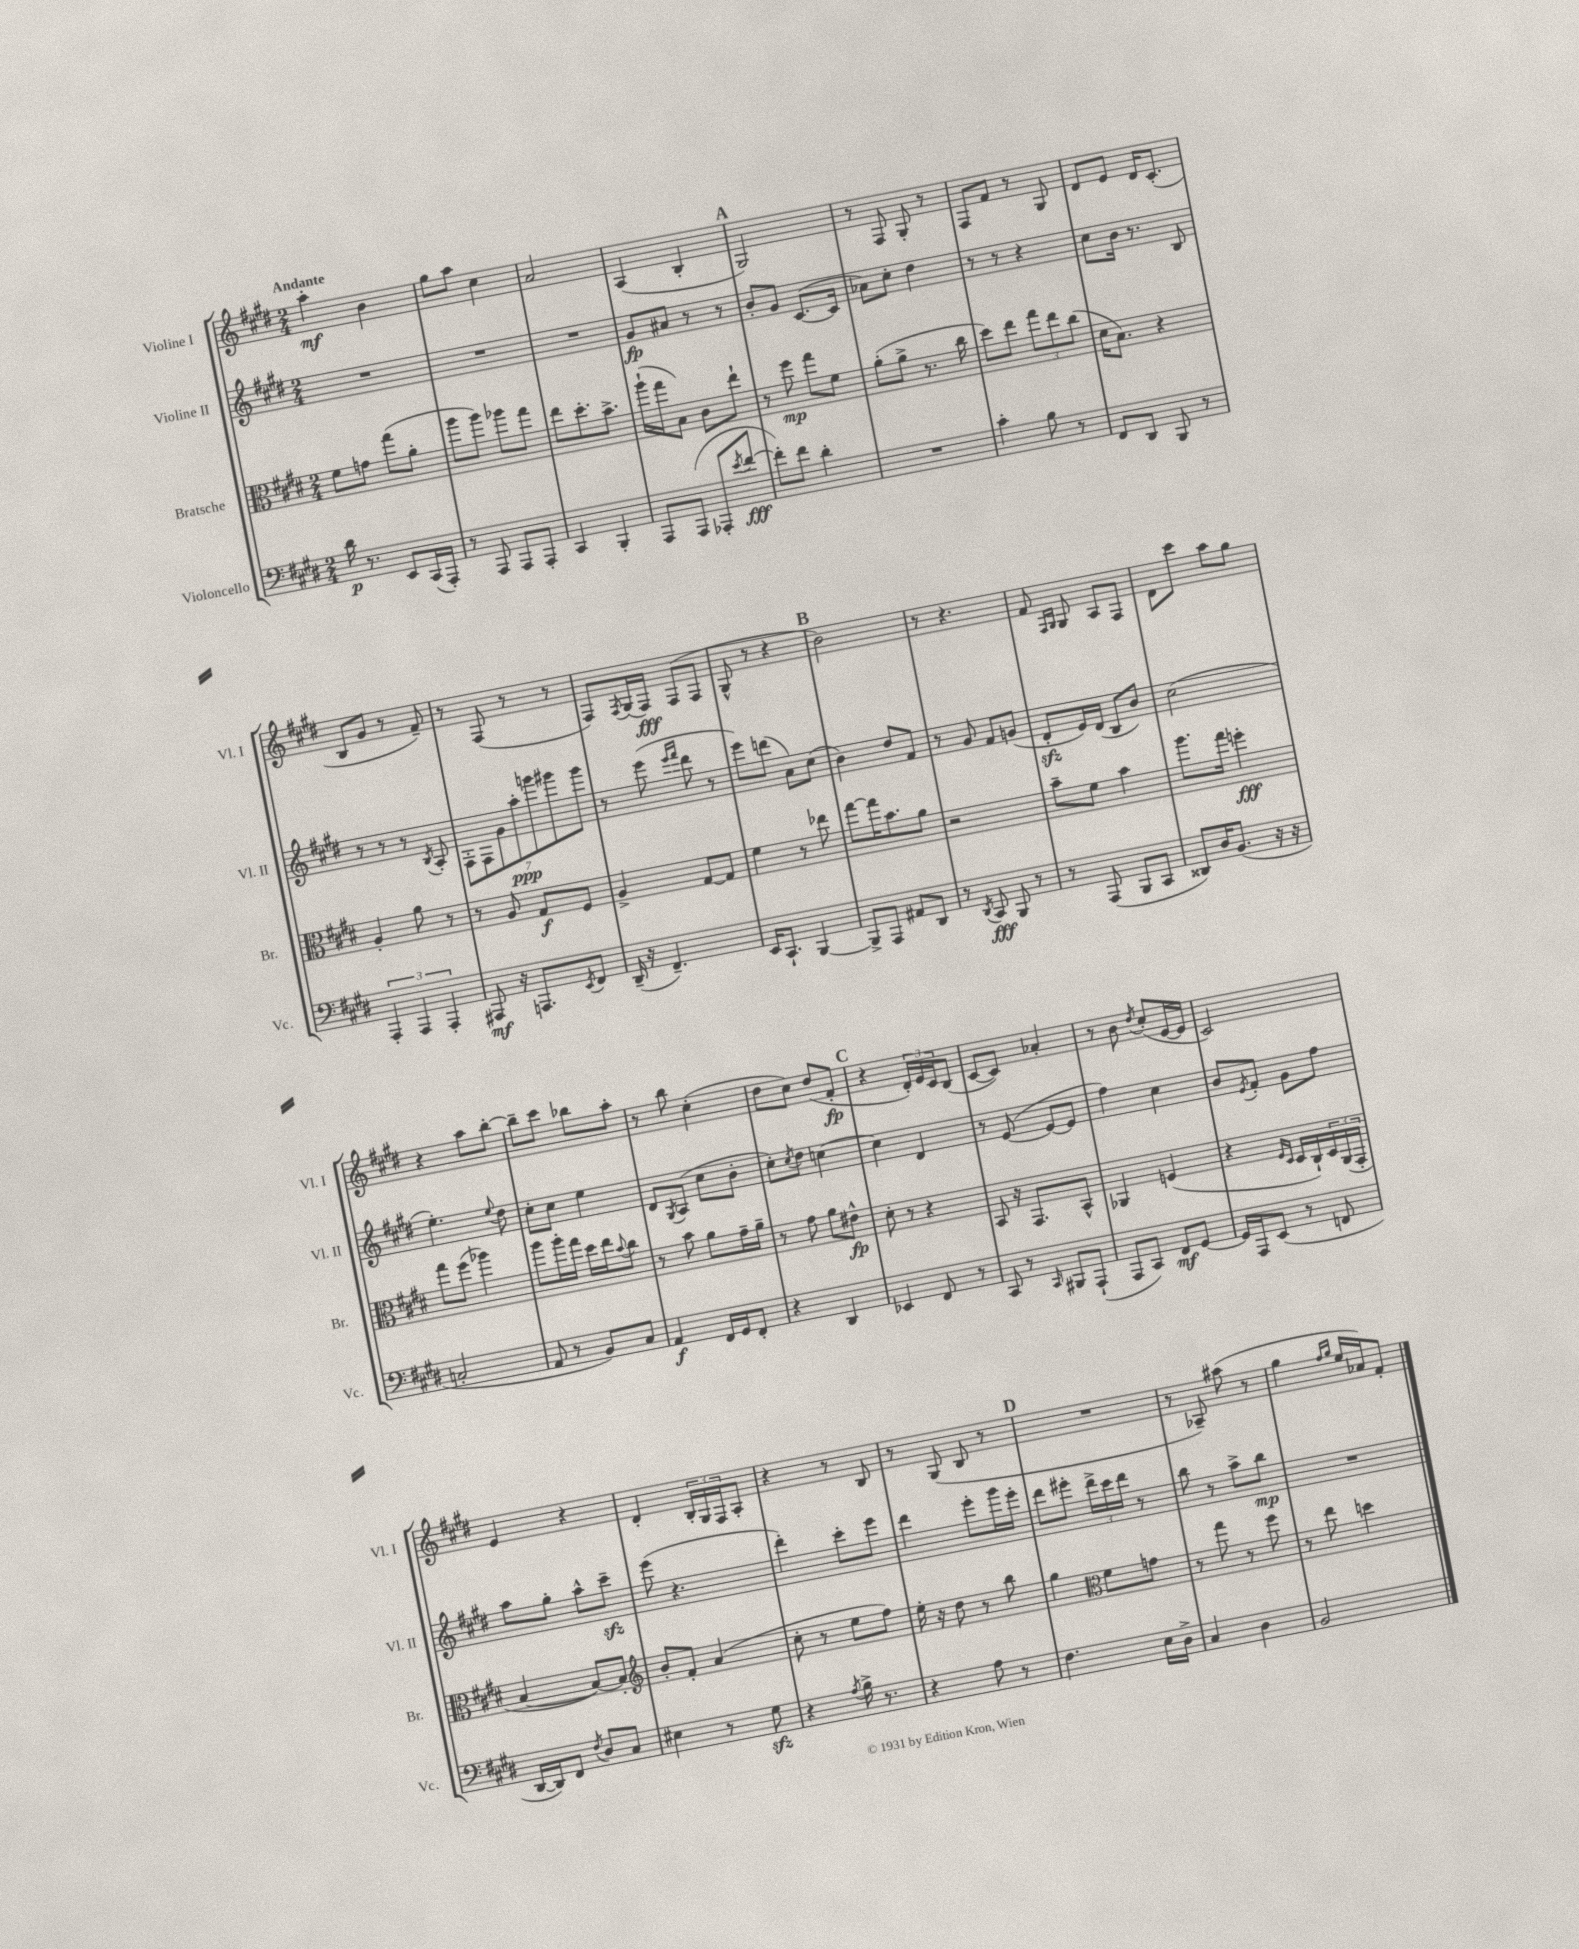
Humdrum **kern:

**kern	**dynam	**kern	**dynam	**kern	**dynam	**kern	**dynam
*part4	*part4	*part3	*part3	*part2	*part2	*part1	*part1
*staff4	*staff4	*staff3	*staff3	*staff2	*staff2	*staff1	*staff1
*I"Violoncello	*	*I"Bratsche	*	*I"Violine II	*	*I"Violine I	*
*I'Vc.	*	*I'Br.	*	*I'Vl. II	*	*I'Vl. I	*
*clefF4	*	*clefC3	*	*clefG2	*	*clefG2	*
*k[f#c#g#d#]	*	*k[f#c#g#d#]	*	*k[f#c#g#d#]	*	*k[f#c#g#d#]	*
*M2/4	*	*M2/4	*	*M2/4	*	*M2/4	*
=1	=1	=1	=1	=1	=1	=1	=1
!	!	!	!	!	!	!LO:TX:a:B:t=Andante	!
16d#\	p	8f#\L	.	2r	.	4aa'\	mf
8.r	.	.	.	.	.	.	.
.	.	8gn\J	.	.	.	.	.
8EE/L	.	(8gg#\L	.	.	.	4b\	.
(16CC#/L	.	8a'\J	.	.	.	.	.
16AAA'/JJ)	.	.	.	.	.	.	.
=2	=2	=2	=2	=2	=2	=2	=2
8r	.	8aa\L	.	2r	.	8gg#\L	.
8AAA/	.	8aa\J)	.	.	.	8aa\J	.
8AAA/L	.	8aa-X\L	.	.	.	4cc#\	.
8AAA'/J	.	8gg#\J	.	.	.	.	.
=3	=3	=3	=3	=3	=3	=3	=3
4CC#/	.	8ee\L	.	2r	.	2a/	.
.	.	8.dd#'\	.	.	.	.	.
4BBB'/	.	.	.	.	.	.	.
.	.	8.b^\J	.	.	.	.	.
=4	=4	=4	=4	=4	=4	=4	=4
8AAA/L	.	(16aa`\LL	.	8g#/L	fp	(4A/	.
.	.	16gg#\J	.	.	.	.	.
(8AAA/J	.	8B\J)	.	8a#X/J	.	.	.
8AAA-X'/L	.	8c#\L	.	8r	.	4B'/	.
8qe/	.	.	.	.	.	.	.
[8f#/J	fff	8ee`\J	.	8r	.	.	.
!!LO:REH:place=s1:t=A
=5	=5	=5	=5	=5	=5	=5	=5
8f#'\L])	.	8r	.	8b'/L	.	2G#/)	.
8f#\J	.	8ff#\	mp	8g#/J	.	.	.
4d#'\	.	8gg#\L	.	([8.c#/L	.	.	.
.	.	8f#\J	.	.	.	.	.
.	.	.	.	16c#/Jk]	.	.	.
=6	=6	=6	=6	=6	=6	=6	=6
2r	.	(8a'\L	.	8a-X\L)	.	8r	.
.	.	8a^\J	.	8cc#'\J	.	8F#/	.
.	.	8.r	.	4dd#\	.	8G#'/	.
.	.	.	.	.	.	8r	.
.	.	16cc#\	.	.	.	.	.
=7	=7	=7	=7	=7	=7	=7	=7
4c#'\	.	8dd#\L)	.	8r	.	8F#/L	.
.	.	8ee\J	.	8r	.	8f#/J	.
8B\	.	12gg#\L	.	4r	.	8r	.
.	.	12ee\	.	.	.	.	.
8r	.	.	.	.	.	8G#/	.
.	.	(12cc#\J	.	.	.	.	.
=8	=8	=8	=8	=8	=8	=8	=8
8FF#/L	.	16d#\KL	.	8cc#\L	.	8d#/L	.
.	.	8.B\J)	.	.	.	.	.
8DD#/J	.	.	.	16b\Jk	.	8e/J	.
.	.	.	.	8.r	.	.	.
8BBB/	.	4r	.	.	.	16d#/KL	.
.	.	.	.	.	.	(8.c#'/J	.
8r	.	.	.	8B/	.	.	.
!!LO:LB:g=z
=9	=9	=9	=9	=9	=9	=9	=9
6AAA'/	.	4A'/	.	8r	.	8B/L	.
.	.	.	.	8r	.	8g#/J	.
6AAA/	.	.	.	.	.	.	.
.	.	8a\	.	8r	.	8r	.
6AAA'/	.	.	.	.	.	.	.
.	.	.	.	8qB/	.	.	.
.	.	8r	.	8A'/	.	8f#~/)	.
=10	=10	=10	=10	=10	=10	=10	=10
8AAA#X/	mf	8r	.	14F#'\L	.	8r	.
.	.	.	.	14F#\	.	.	.
16r	.	8A/	.	.	.	(8F#/	.
.	.	.	.	14g#\	.	.	.
8.AAAn/L	.	.	.	.	.	.	.
.	.	.	.	14aa'\	ppp	.	.
.	.	8G#/L	f	.	.	8r	.
.	.	.	.	14gggn\	.	.	.
.	.	.	.	14ggg#X\	.	.	.
8qEE/	.	.	.	.	.	.	.
8FF#/J	.	8F#/J	.	.	.	8r	.
.	.	.	.	14ggg#\J	.	.	.
=11	=11	=11	=11	=11	=11	=11	=11
(16DD#~/	.	4A^/	.	8r	.	8F#/L)	.
16r	.	.	.	.	.	.	.
.	.	.	.	.	.	8qF#/	.
4.FF#~/)	.	.	.	(8eee\	.	(16G#/L	.
.	.	.	.	.	.	16F#/JJ)	fff
.	.	.	.	16qqeee/LL	.	.	.
.	.	.	.	16qqfff#/JJ	.	.	.
.	.	[8G#/L	.	8ddd#\	.	(8F#/L	.
.	.	8G#/J]	.	8r	.	8F#/J	.
=12	=12	=12	=12	=12	=12	=12	=12
16EE/KL	.	4f#\	.	8eee\L)	.	8G#^^/	.
8.CC#`/J	.	.	.	.	.	.	.
.	.	.	.	(8dddn\J	.	8r	.
[4BBB/	.	8r	.	8a\L)	.	4r	.
.	.	8ee-X\	.	(8cc#\J	.	.	.
!!LO:REH:place=s1:t=B
=13	=13	=13	=13	=13	=13	=13	=13
8BBB^/L]	.	[8gg#\L	.	4b\)	.	2b\)	.
8AAA/J	.	16gg#\K]	.	.	.	.	.
.	.	8.b\	.	.	.	.	.
8AA#X/L	.	.	.	8dd#/L	.	.	.
8DD#/J	.	8a\J	.	8f#/J	.	.	.
=14	=14	=14	=14	=14	=14	=14	=14
8r	.	2r	.	8r	.	8r	.
8qDD#/	.	.	.	.	.	.	.
8CC#/	fff	.	.	8g#/	.	4.r	.
8BBB/	.	.	.	8f#/L	.	.	.
8r	.	.	.	(8gn/J	.	.	.
=15	=15	=15	=15	=15	=15	=15	=15
8r	.	8b~\L	.	8d#zz'/L	.	8f#/	.
.	.	.	.	.	.	16qqF#/LL	.
.	.	.	.	.	.	16qqG#/JJ	.
(8AAA/	.	8f#\J	.	16e/L)	.	8G#/	.
.	.	.	.	(16d#/JJ	.	.	.
8BBB/L	.	4b\	.	8B/L	.	8A/L	.
8CC#/J	.	.	.	8b/J)	.	8F#/J	.
=16	=16	=16	=16	=16	=16	=16	=16
8DD##X/L)	.	8.aa\L	.	(2cc#\	.	8d#\L	.
16D#/K	.	.	.	.	.	8ccc#\J	.
(8.BB/J	.	16gg#\Jk	.	.	.	.	.
.	.	4ffn'\	fff	.	.	8aa\L	.
16r	.	.	.	.	.	8gg#\J	.
16r	.	.	.	.	.	.	.
!!LO:LB:g=z
=17	=17	=17	=17	=17	=17	=17	=17
2Cn'/	.	8gg#\L	.	4.ee'\)	.	4r	.
.	.	(8ff#\J	.	.	.	.	.
.	.	4aa-X\)	.	.	.	8aa\L	.
.	.	.	.	8qqee/	.	.	.
.	.	.	.	8dd#\	.	[8bb'\J	.
=18	=18	=18	=18	=18	=18	=18	=18
8AA/	.	8aa\L	.	8cc#'\L	.	8bb~\L]	.
8r	.	16aa'\L	.	8cc#\J	.	8ccc#\J	.
.	.	16gg#\JJ	.	.	.	.	.
8BB/L)	.	16dd#\LL	.	4ee\	.	8bb-X\L	.
.	.	16ee\J	.	.	.	.	.
.	.	8qqb/	.	.	.	.	.
8C#/J	.	8cc#\J	.	.	.	8aa'\J	.
=19	=19	=19	=19	=19	=19	=19	=19
4AA/	f	8r	.	8d#/L	.	8r	.
.	.	.	.	8qG#/	.	.	.
.	.	8b\	.	(8A/J	.	8bb\	.
16FF#/LL	.	8a\L	.	8cc#\L	.	(4cc#'\	.
16GG#/J	.	.	.	.	.	.	.
8FF#'/J	.	16g#~\L	.	8b'\J	.	.	.
.	.	16a~\JJ	.	.	.	.	.
=20	=20	=20	=20	=20	=20	=20	=20
4r	.	8r	.	8cc#'\L)	.	8dd#\L	.
.	.	.	.	8qcc#/	.	.	.
.	.	8g#\	.	8dd#\J	.	8cc#\J)	.
4DD#/	.	8a\L	.	[4ccn\	.	(8dd#/L	.
.	.	8e#X^^\J	fp	.	.	8f#'/J	fp
!!LO:REH:place=s1:t=C
=21	=21	=21	=21	=21	=21	=21	=21
4EE-X/	.	8d#'\	.	4cc\]	.	4r	.
.	.	8r	.	.	.	.	.
8FF#/	.	4r	.	4d#/	.	24d#'/LL)	.
.	.	.	.	.	.	24e/	.
.	.	.	.	.	.	24c#/J	.
8r	.	.	.	.	.	(8B/J	.
=22	=22	=22	=22	=22	=22	=22	=22
8CC#/	.	8BB/	.	8r	.	[8c#/L	.
8r	.	16r	.	([8e/	.	8c#/J])	.
.	.	8.GG#/L	.	.	.	.	.
16qqCC#/	.	.	.	.	.	.	.
8BBB#X/L	.	.	.	8e/L_	.	4a-X'/	.
(8AAA`/J	.	8BB^^/J	.	8e/J]	.	.	.
=23	=23	=23	=23	=23	=23	=23	=23
8AAA/L	.	4AA-X/	.	4ff#\)	.	8r	.
8CC#/J)	.	.	.	.	.	8b\	.
.	.	.	.	.	.	8qdd#/	.
8FF#/L	mf	(4Fn/	.	4cc#\	.	(8cc#'/L	.
[8GG#/J	.	.	.	.	.	[16e/L	.
.	.	.	.	.	.	16e/JJ]	.
=24	=24	=24	=24	=24	=24	=24	=24
16GG#/LL]	.	4r	.	8b/L	.	2c#/)	.
16AAA/J	.	.	.	.	.	.	.
.	.	.	.	8qe/	.	.	.
(8EE/J	.	.	.	8f#'/J	.	.	.
.	.	16qqF#/LL	.	.	.	.	.
.	.	16qqD#/JJ	.	.	.	.	.
8r	.	16D#/LL	.	8g#\L	.	.	.
.	.	16C#`/)	.	.	.	.	.
8FFn/	.	24D#/	.	8ff#\J	.	.	.
.	.	(24AA/	.	.	.	.	.
.	.	24GG#'/JJ	.	.	.	.	.
!!LO:LB:g=z
=25	=25	=25	=25	=25	=25	=25	=25
[16DD#/LL	.	[4B/	.	8aa\L	.	4e/	.
16DD#/J])	.	.	.	.	.	.	.
8FF#/J	.	.	.	8gg#'\J	.	.	.
8qF#/	.	.	.	.	.	.	.
8D#/L	.	8B/L_)	.	8aa^^\L	.	4r	.
8C#/J	.	8B'/J]	.	8ccc#zz~\J	.	.	.
=26	=26	=26	=26	=26	=26	=26	=26
*	*	*clefG2	*	*	*	*	*
4E#X\	.	8b'/L	.	(8eee\	.	4d#'/	.
.	.	8f#'/J	.	4.r	.	.	.
8r	.	(4a/	.	.	.	24B'/LL	.
.	.	.	.	.	.	24G#/	.
.	.	.	.	.	.	24F#/J	.
8G#zz\	.	.	.	.	.	8A'/J	.
=27	=27	=27	=27	=27	=27	=27	=27
4r	.	8cc#'\	.	4ddd#'\)	.	4r	.
.	.	8r	.	.	.	.	.
8qA/	.	.	.	.	.	.	.
16B^\	.	8ee\L	.	8ccc#'\L	.	8r	.
8.r	.	.	.	.	.	.	.
.	.	8ff#\J)	.	8eee\J	.	8B/	.
=28	=28	=28	=28	=28	=28	=28	=28
4r	.	16ee'\	.	4ddd#\	.	8r	.
.	.	16r	.	.	.	.	.
.	.	8dd#\	.	.	.	(8G#/	.
8A\	.	8r	.	8eee'\L	.	8B/	.
8r	.	8bb\	.	16ggg#\L	.	8r	.
.	.	.	.	16eee'\JJ	.	.	.
!!LO:REH:place=s1:t=D
=29	=29	=29	=29	=29	=29	=29	=29
4.F#\	.	4gg#\	.	8ddd#\L	.	2r	.
.	.	.	.	8eee#X'\J	.	.	.
*	*	*clefC3	*	*	*	*	*
.	.	8f#\L	.	24ddd#^\LL	.	.	.
.	.	.	.	24ccc#\	.	.	.
.	.	.	.	24ddd#\JJ	.	.	.
16E\LL	.	8gn\J	.	8r	.	.	.
16D#^\JJ	.	.	.	.	.	.	.
=30	=30	=30	=30	=30	=30	=30	=30
4C#/	.	8r	.	8bb\	.	8r	.
.	.	8gg#\	.	8r	.	8A-X~/)	.
4D#\	.	8r	.	8aa^\L	.	(8aa#X\	.
.	.	8ff#\	.	8bb\J	mp	8r	.
=31	=31	=31	=31	=31	=31	=31	=31
2BB/	.	8r	.	2r	.	4gg#\	.
.	.	8ee\	.	.	.	.	.
.	.	.	.	.	.	16qqff#/LL	.
.	.	.	.	.	.	16qqgg#/JJ	.
.	.	4ddn\	.	.	.	16ee/LL	.
.	.	.	.	.	.	16a-X/J)	.
.	.	.	.	.	.	8f#'/J	.
==	==	==	==	==	==	==	==
*-	*-	*-	*-	*-	*-	*-	*-
